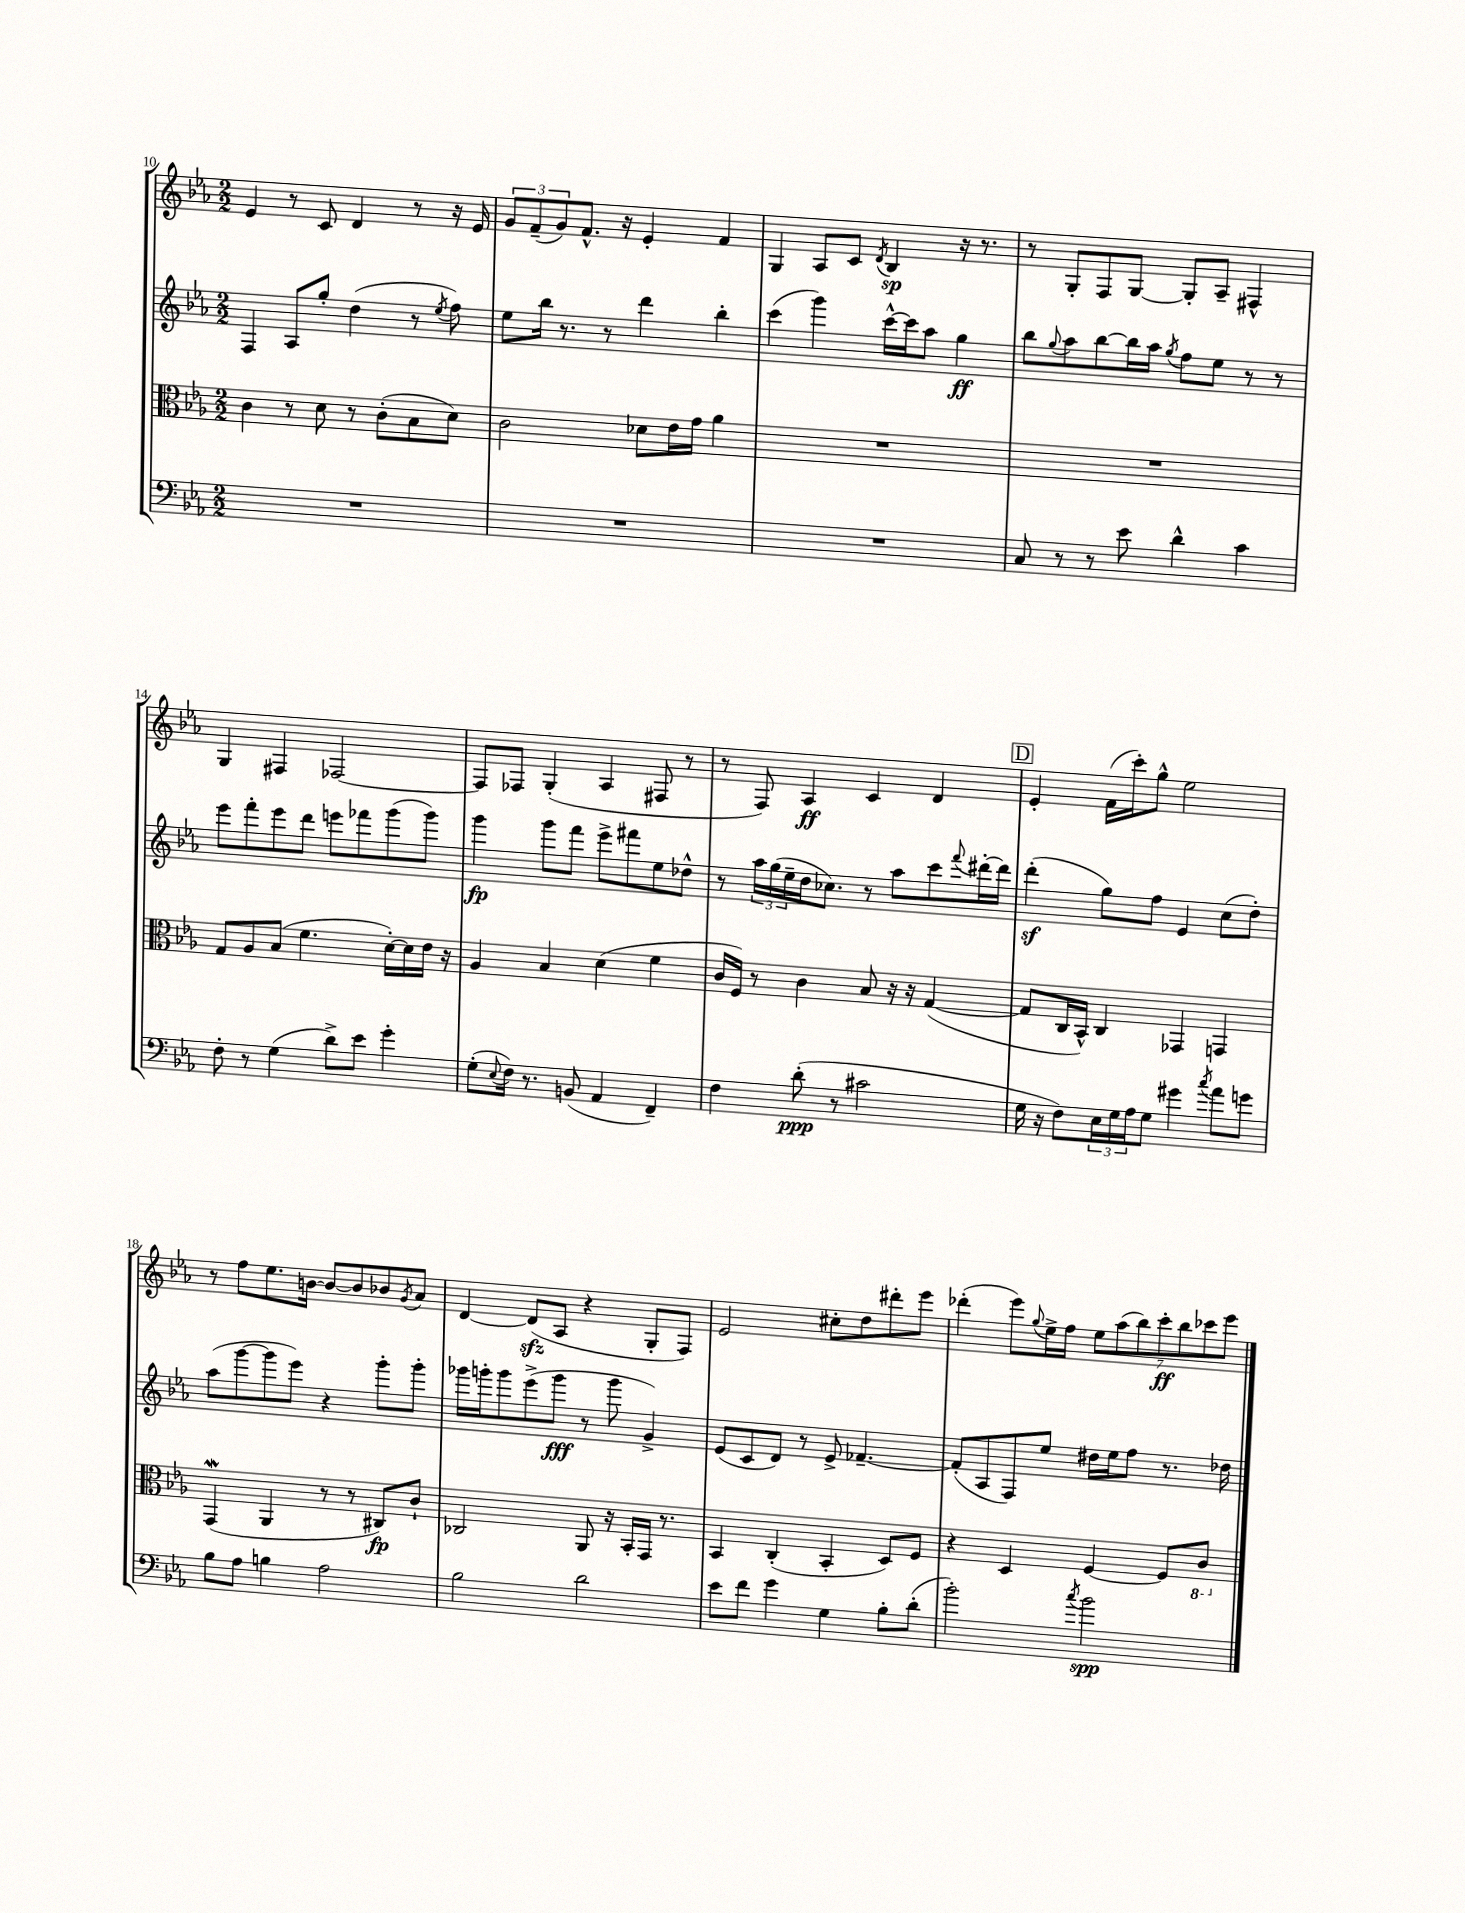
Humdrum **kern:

**kern	**dynam	**kern	**dynam	**kern	**dynam	**kern	**dynam
*part4	*part4	*part3	*part3	*part2	*part2	*part1	*part1
*staff4	*staff4	*staff3	*staff3	*staff2	*staff2	*staff1	*staff1
*clefF4	*	*clefC3	*	*clefG2	*	*clefG2	*
*k[b-e-a-]	*	*k[b-e-a-]	*	*k[b-e-a-]	*	*k[b-e-a-]	*
*M2/2	*	*M2/2	*	*M2/2	*	*M2/2	*
=10	=10	=10	=10	=10	=10	=10	=10
1r	.	4c\	.	4F/	.	4e-/	.
.	.	8r	.	8A-/L	.	8r	.
.	.	8d\	.	8gg'/J	.	8c/	.
.	.	8r	.	(4dd\	.	4d/	.
.	.	(8c'\L	.	.	.	.	.
.	.	8B-\	.	8r	.	8r	.
.	.	.	.	8qee-/	.	.	.
.	.	8d\J)	.	8ff\)	.	16r	.
.	.	.	.	.	.	16e-/	.
=11	=11	=11	=11	=11	=11	=11	=11
1r	.	2c\	.	8ee-\L	.	12g/L	.
.	.	.	.	.	.	(12f~/	.
.	.	.	.	16bb-\Jk	.	.	.
.	.	.	.	.	.	12g/)	.
.	.	.	.	8.r	.	.	.
.	.	.	.	.	.	8.f^^/J	.
.	.	.	.	8r	.	.	.
.	.	.	.	.	.	16r	.
.	.	8d-X\L	.	4ddd\	.	4e-'/	.
.	.	16e-\L	.	.	.	.	.
.	.	16g\JJ	.	.	.	.	.
.	.	4a-\	.	4bb-'\	.	4f/	.
=12	=12	=12	=12	=12	=12	=12	=12
1r	.	1r	.	(4ccc\	.	4G/	.
.	.	.	.	4ggg\)	.	8A-/L	.
.	.	.	.	.	.	8c/J	.
.	.	.	.	.	.	8qd/	.
.	.	.	.	[16ccc^^\LL	.	4B-/	sp
.	.	.	.	16ccc\J]	.	.	.
.	.	.	.	8aa-\J	.	.	.
.	.	.	.	4gg\	ff	16r	.
.	.	.	.	.	.	8.r	.
=13	=13	=13	=13	=13	=13	=13	=13
8C/	.	1r	.	8bb-\L	.	8r	.
.	.	.	.	8qqgg/	.	.	.
8r	.	.	.	8aa-\	.	8G'/L	.
8r	.	.	.	[8bb-\	.	8F/	.
8e-\	.	.	.	16bb-\L]	.	[8G/J	.
.	.	.	.	16aa-\JJ	.	.	.
.	.	.	.	8qgg/	.	.	.
4d^^\	.	.	.	8ff\L	.	8G'/L]	.
.	.	.	.	8ee-\J	.	8A-~/J	.
4c\	.	.	.	8r	.	4F#X^^/	.
.	.	.	.	8r	.	.	.
!!LO:LB:g=z
=14	=14	=14	=14	=14	=14	=14	=14
8F'\	.	8G/L	.	8eee-\L	.	4G/	.
8r	.	8A-/	.	8fff'\	.	.	.
(4G\	.	(8B-/J	.	8eee-\	.	4F#X/	.
.	.	4.f\	.	8ddd\J	.	.	.
8d^\L)	.	.	.	8eeen\L	.	[2F-X/	.
8e-\J	.	.	.	8fff-X\	.	.	.
4g'\	.	[16d'\LL)	.	(8ggg\	.	.	.
.	.	16d\]	.	.	.	.	.
.	.	16e-\JJ	.	8ggg\J)	.	.	.
.	.	16r	.	.	.	.	.
=15	=15	=15	=15	=15	=15	=15	=15
(8G'\L	.	4A-/	.	4ggg\	fp	8F-/L]	.
8qqE-/	.	.	.	.	.	.	.
16F\Jk)	.	.	.	.	.	8F-X/J	.
8.r	.	.	.	.	.	.	.
.	.	4B-/	.	8ggg\L	.	(4G'/	.
(8BBn/	.	.	.	8fff\J	.	.	.
4AA-/	.	(4d\	.	8eee-^\L	.	4A-/	.
.	.	.	.	8fff#X\	.	.	.
4FF~/)	.	4f\	.	8ee-\	.	8F#X/	.
.	.	.	.	8dd-X^^\J	.	8r	.
=16	=16	=16	=16	=16	=16	=16	=16
4F\	.	16c/LL	.	8r	.	8r	.
.	.	16F/JJ)	.	.	.	.	.
.	.	8r	.	24aa-\LL	.	8F/)	.
.	.	.	.	(24gg\	.	.	.
.	.	.	.	24ee-~\	.	.	.
(8d'\	ppp	4c\	.	16dd\J	.	4A-/	ff
.	.	.	.	8.cc-X\J)	.	.	.
8r	.	.	.	.	.	.	.
2c#X\	.	8B-/	.	8r	.	4c/	.
.	.	16r	.	8aa-\L	.	.	.
.	.	16r	.	.	.	.	.
.	.	([4G/	.	8ccc\	.	4d/	.
.	.	.	.	8qqfff/	.	.	.
.	.	.	.	[16ddd#X'\L	.	.	.
.	.	.	.	16ddd#\JJ]	.	.	.
!!LO:REH:place=s1:t=D
=17	=17	=17	=17	=17	=17	=17	=17
16G\	.	8G/L]	.	(4dddz'\	.	4e-'/	.
16r	.	.	.	.	.	.	.
8F\L)	.	16C/L	.	.	.	.	.
.	.	16BB-^^/JJ)	.	.	.	.	.
24E-\L	.	4C/	.	8gg\L)	.	(16f\LL	.
24G\	.	.	.	.	.	.	.
.	.	.	.	.	.	16ccc'\J)	.
24A-\J	.	.	.	.	.	.	.
8G\J	.	.	.	8ff\J	.	8gg^^\J	.
4g#X\	.	4GG-X/	.	4e-/	.	2ee-\	.
8qcc/	.	.	.	.	.	.	.
8a-\L	.	4GGn/	.	(8cc\L	.	.	.
8gn\J	.	.	.	8dd'\J)	.	.	.
!!LO:LB:g=z
=18	=18	=18	=18	=18	=18	=18	=18
8B-\L	.	(4GGW/	.	(8aa-\L	.	8r	.
8A-\J	.	.	.	[8ggg\	.	8ff\L	.
4Bn\	.	4AA-/	.	8ggg\]	.	8.ee-\	.
.	.	.	.	8eee-\J)	.	.	.
.	.	.	.	.	.	[16bn\Jk	.
2A-\	.	8r	.	4r	.	8b/L_	.
.	.	8r	.	.	.	8b/]	.
.	.	8C#X/L)	fp	8ggg'\L	.	8b-X/	.
.	.	.	.	.	.	8qg/	.
.	.	8c`/J	.	8ggg'\J	.	8a-/J	.
=19	=19	=19	=19	=19	=19	=19	=19
2B-\	.	2C-X/	.	16ggg-X\LL	.	[4d/	.
.	.	.	.	16gggn'\J	.	.	.
.	.	.	.	8ggg\	.	.	.
.	.	.	.	(8eee-^\	.	(8dzz/L]	.
.	.	.	.	8ggg\J	fff	8A-/J	.
2d\	.	8AA-/	.	8r	.	4r	.
.	.	16r	.	8ggg\	.	.	.
.	.	16BB-'/LL	.	.	.	.	.
.	.	16GG/JJ	.	4g^/)	.	8G'/L	.
.	.	8.r	.	.	.	.	.
.	.	.	.	.	.	8F/J)	.
=20	=20	=20	=20	=20	=20	=20	=20
8e-\L	.	4BB-/	.	(8e-/L	.	2e-/	.
8f\J	.	.	.	8c/	.	.	.
4g\	.	(4C'/	.	8d/J)	.	.	.
.	.	.	.	8r	.	.	.
4G\	.	4BB-'/	.	8e-^/	.	8cc#X'\L	.
.	.	.	.	[4.f-X~/	.	8dd\	.
8B-'\L	.	8D/L)	.	.	.	8ddd#X'\	.
(8d'\J	.	8F/J	.	.	.	8eee-\J	.
=21	=21	=21	=21	=21	=21	=21	=21
2b-'\)	.	4r	.	(8f-'/L]	.	(4ddd-X'\	.
.	.	.	.	8A-/	.	.	.
.	.	4D/	.	8F/)	.	8eee-\L)	.
.	.	.	.	.	.	8qqgg/	.
.	.	.	.	8ee-/J	.	16ee-^\L	.
.	.	.	.	.	.	16ff\JJ	.
8qcc/	.	.	.	.	.	.	.
2b-\	spp	[4F/	.	16dd#X\LL	.	14ee-\L	.
.	.	.	.	16ee-\J	.	.	.
.	.	.	.	.	.	(14aa-\	.
.	.	.	.	8ff\J	.	.	.
.	.	.	.	.	.	14bb-\)	.
.	.	.	.	.	.	14ccc'\	ff
.	.	8F/L]	.	8.r	.	.	.
.	.	.	.	.	.	14bb-\	.
.	.	.	.	.	.	14ccc-X\	.
*	*	*8ba	*	*	*	*	*
.	.	8C/J	.	.	.	.	.
.	.	.	.	.	.	14eee-\J	.
.	.	.	.	16dd-X\	.	.	.
*	*	*X8ba	*	*	*	*	*
==	==	==	==	==	==	==	==
*-	*-	*-	*-	*-	*-	*-	*-
